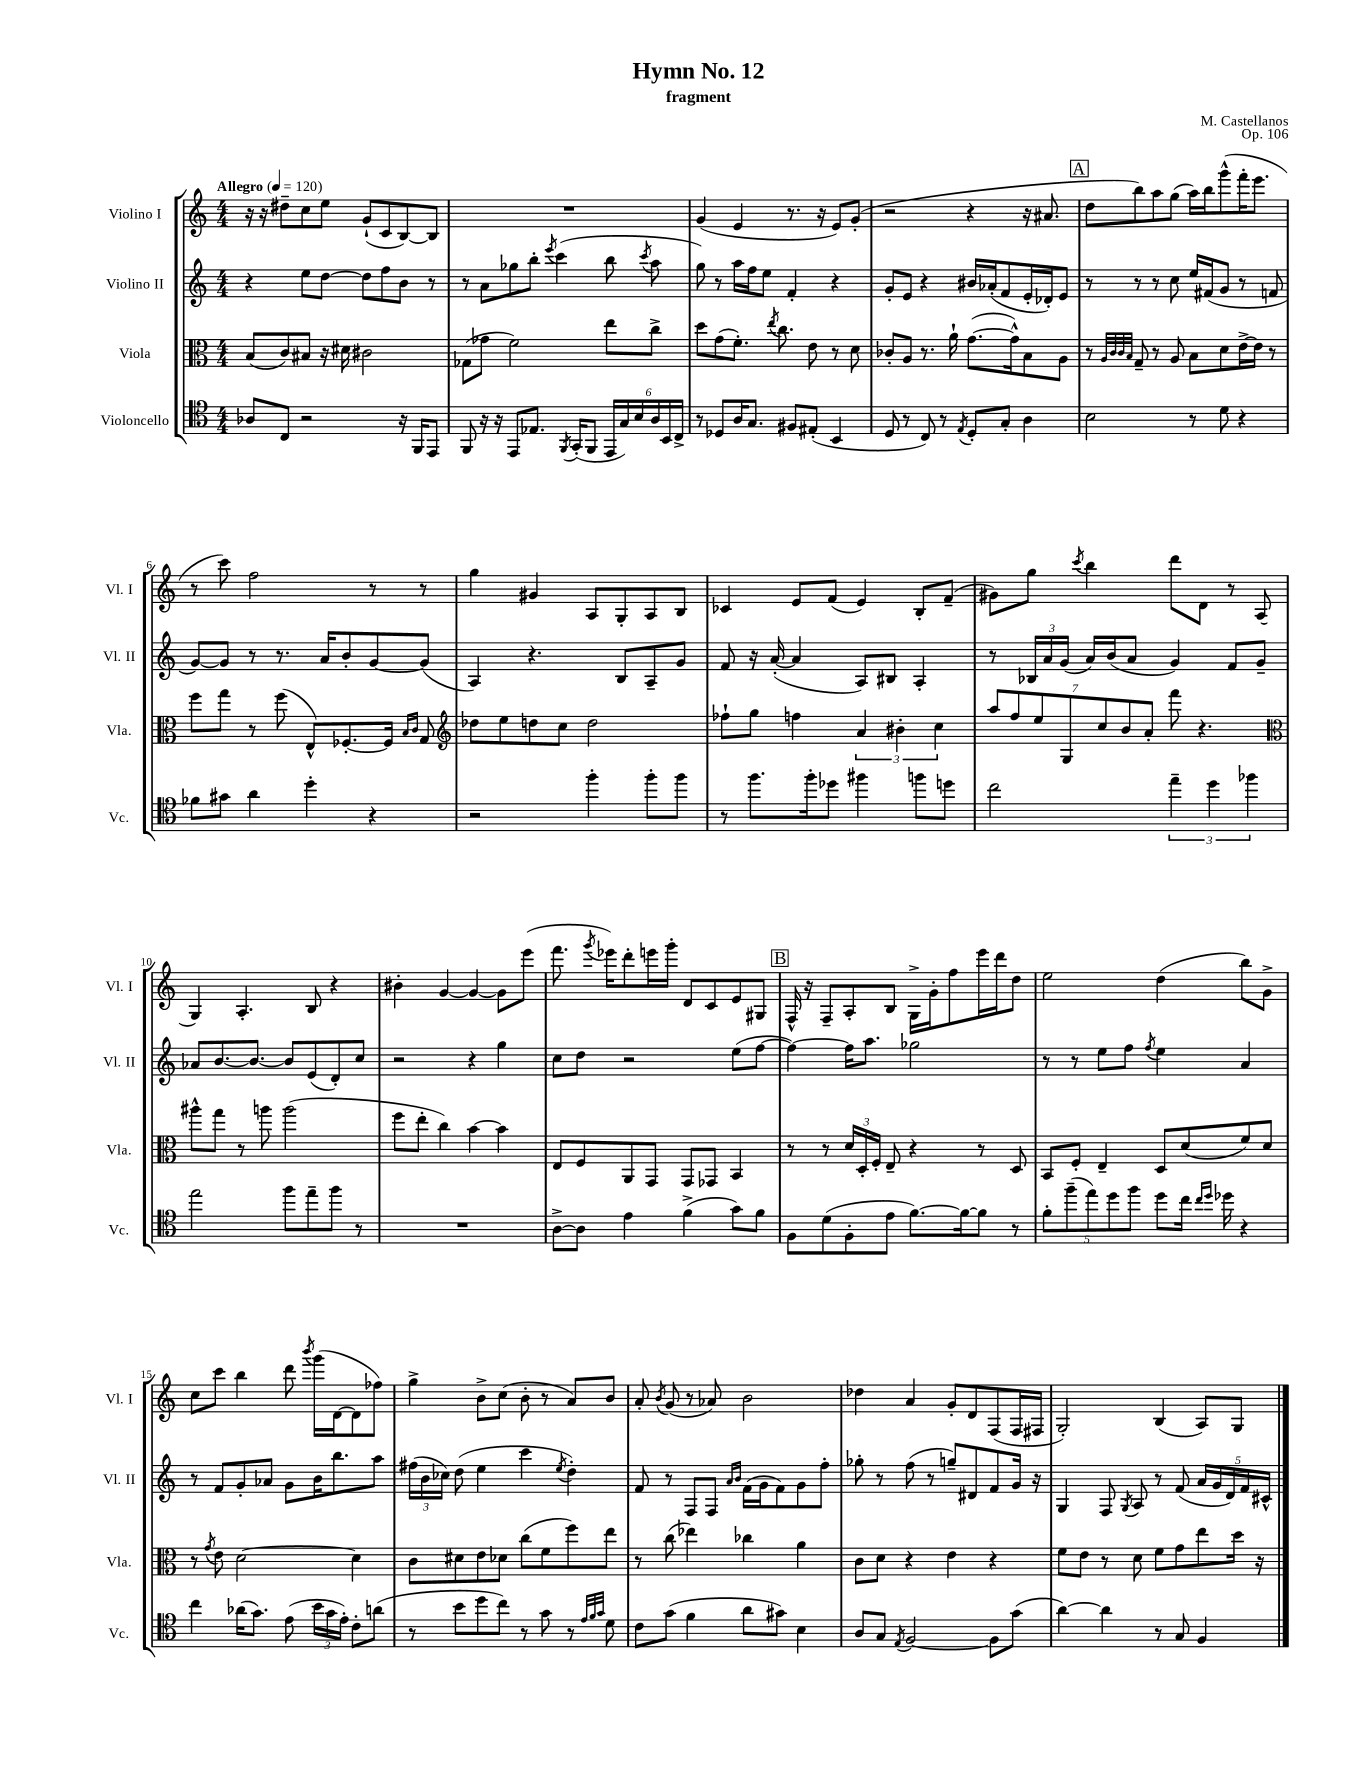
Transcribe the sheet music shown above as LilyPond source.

\header { title = "Hymn No. 12" composer = "M. Castellanos" subtitle = "fragment" opus = "Op. 106" }
<<
\new StaffGroup <<
\new Staff = "s0" \with { instrumentName = "Violino I" shortInstrumentName = "Vl. I" } {
    \clef treble \key c \major \numericTimeSignature \time 4/4 \tempo "Allegro" 4 = 120
    \autoBeamOff r16 r16 dis''8[-- c''8 e''8] g'8[-!( c'8 b8~) b8] |
    R1 |
    g'4( e'4 r8. r16 e'8[) g'8]-.( |
    r2 r4 r16 ais'8. |
    \mark \markup { \box "A" } d''8[ b''8) a''8 g''8]( a''16[) b''16 g'''8-^( f'''16-. e'''8.] |
    r8 c'''8) f''2 r8 r8 |
    g''4 gis'4 a8[ g8-. a8 b8] |
    ces'4 e'8[ f'8]( e'4) b8[-. f'8]--( |
    gis'8[) g''8] \acciaccatura { c'''8 } b''4 d'''8[ d'8] r8 a8( |
    g4) a4.-. b8 r4 |
    bis'4-. g'4~ g'4~ g'8[ e'''8]( |
    f'''8. \acciaccatura { g'''8 } ees'''16[) d'''8-. e'''16 g'''16]-. d'8[ c'8 e'8 gis8] |
    \mark \markup { \box "B" } f16-^ r16 f8[-- a8-. b8] g16[-> g'16-. f''8 e'''16 d'''16 d''8] |
    e''2 d''4( b''8[) g'8]-> |
    c''8[ c'''8] b''4 d'''8 \acciaccatura { b'''8 } g'''16[( d'16~ d'8 fes''8]) |
    g''4-> b'8[-> c''8]( b'8-. r8 a'8[) b'8] |
    a'8-. \acciaccatura { b'8 } g'8( r8 aes'8) b'2 |
    des''4 a'4 g'8[-. d'8 f8( f16 fis16] |
    g2-.) b4( a8[) g8] \bar "|." |
}
\new Staff = "s1" \with { instrumentName = "Violino II" shortInstrumentName = "Vl. II" } {
    \clef treble \key c \major \numericTimeSignature \time 4/4
    \autoBeamOff r4 e''8[ d''8]~ d''8[ f''8 b'8] r8 |
    r8 a'8[ ges''8 b''8]-. \acciaccatura { e'''8 } c'''4( b''8 \acciaccatura { c'''8 } a''8 |
    g''8) r8 a''16[ f''16 e''8] f'4-. r4 |
    g'8[-. e'8] r4 bis'16[ aes'16-.( f'8 e'16-. des'16-.) e'8] |
    \mark \markup { \box "A" } r8 r8 r8 c''8 e''16[ fis'16( g'8] r8 f'8 |
    g'8[~) g'8] r8 r8. a'16[ b'8-. g'8~ g'8]( |
    a4) r4. b8[ a8-- g'8] |
    f'8 r16 a'16~-.( a'4 a8[) bis8] a4-. |
    r8 \tuplet 3/2 { bes16[ a'16 g'16]( } a'16[) b'16( a'8] g'4) f'8[ g'8]-- |
    aes'8[ b'8.~ b'8.]~ b'8[ e'8( d'8-.) c''8] |
    r2 r4 g''4 |
    c''8[ d''8] r2 e''8[( f''8]~ |
    \mark \markup { \box "B" } f''4~) f''16[ a''8.] ges''2 |
    r8 r8 e''8[ f''8] \acciaccatura { f''8 } e''4 a'4 |
    r8 f'8[ g'8-. aes'8] g'8[ b'16 b''8. a''8] |
    \tuplet 3/2 { fis''16[( b'16 ces''16]) } d''8( e''4 c'''4 \acciaccatura { e''8 } d''4-.) |
    f'8 r8 f8[ f8] \grace { a'16[ b'16] } f'16[( g'16 f'8) g'8 f''8]-. |
    ges''8-. r8 f''8( r8 g''8[--) dis'8 f'8 g'16] r16 |
    g4 f8 \acciaccatura { g8 } a8 r8 f'8( \tuplet 5/4 { a'16[ g'16 d'16) f'16 cis'16]-^ } \bar "|." |
}
\new Staff = "s2" \with { instrumentName = "Viola" shortInstrumentName = "Vla." } {
    \clef alto \key c \major \numericTimeSignature \time 4/4
    \autoBeamOff b8[( c'8) bis8] r16 dis'16 cis'2 |
    ges8[( ges'8] f'2) e''8[ c''8]-> |
    d''8[ g'8( f'8.]-.) \acciaccatura { e''8 } c''8. e'8 r8 d'8 |
    ces'8[-. a8] r8. a'16-! g'8.[~( g'16-^) b8 a8] |
    \mark \markup { \box "A" } r8 \grace { a32[ c'32 c'32 b32] } g8-- r8 a8 b8[ d'8 e'16~-> e'16] r8 |
    f''8[ g''8] r8 f''8( e8[-^) fes8.~-. fes16] \grace { b16[ c'16] } g8 |
    \clef treble des''8[ e''8 d''8 c''8] d''2 |
    fes''8[-! g''8] f''4 \tuplet 3/2 { a'4 bis'4-. c''4 } |
    \tuplet 7/4 { a''8[ f''8 e''8 g8 c''8 b'8 a'8]-. } f'''8 r4. |
    \clef alto ais''8[-^ g''8] r8 a''8 a''2( |
    f''8[ e''8]-. c''4) b'4~ b'4 |
    e8[ f8 a,8 g,8] g,8[ ges,8] b,4 |
    \mark \markup { \box "B" } r8 r8 \tuplet 3/2 { d'16[ d16-. f16]-. } e8-- r4 r8 d8 |
    b,8[ f8]-. e4-- d8[ d'8( f'8) d'8] |
    r8 \acciaccatura { g'8 } e'8 d'2~ d'4 |
    c'8[ dis'8 e'8 des'8] c''8[( f'8 f''8) e''8] |
    r8 c''8( ees''4) ces''4 a'4 |
    c'8[ d'8] r4 e'4 r4 |
    f'8[ e'8] r8 d'8 f'8[ g'8 e''8 d''16] r16 \bar "|." |
}
\new Staff = "s3" \with { instrumentName = "Violoncello" shortInstrumentName = "Vc." } {
    \clef tenor \key c \major \numericTimeSignature \time 4/4
    \autoBeamOff aes8[ c8] r2 r16 f,16[ e,8] |
    f,8 r16 r16 e,8[ ees8.] \acciaccatura { f,8 } g,16[-.( f,8] \tuplet 6/4 { e,16[ g16) b16 a16 b,16 c16]-> } |
    r8 des8[ a16 g8.] fis8[ eis8]-.( b,4 |
    d8 r8 c8) r8 \acciaccatura { e8 } d8[-. g8]-. a4 |
    \mark \markup { \box "A" } b2 r8 d'8 r4 |
    fes'8[ gis'8] a'4 d''4-. r4 |
    r2 f''4-. f''8[-. f''8] |
    r8 f''8.[ f''16-. des''8] fis''4 f''8[ d''8] |
    c''2 \tuplet 3/2 { e''4-- d''4 fes''4 } |
    e''2 f''8[ e''8-- f''8] r8 |
    R1 |
    a8[~-> a8] e'4 f'4->( g'8[) f'8] |
    \mark \markup { \box "B" } f8[ d'8( f8-. e'8] f'8.[~) f'16~ f'8] r8 |
    \tuplet 5/4 { f'8[-. f''8--( e''8) d''8 f''8] } d''8[ c''16] \grace { c''16[ d''16] } des''16 r4 |
    c''4 aes'16[( g'8.]) e'8( \tuplet 3/2 { b'16[ g'16 e'16]-.) } c'8[-. a'8]( |
    r8 b'8[ d''8 c''8]) r8 g'8 r8 \grace { e'32[ f'32 g'32] } d'8 |
    c'8[ g'8]( f'4 a'8[ gis'8]) b4 |
    a8[ g8] \acciaccatura { e8 } f2~ f8[ g'8]( |
    a'4~) a'4 r8 g8 f4 \bar "|." |
}
>>
>>
